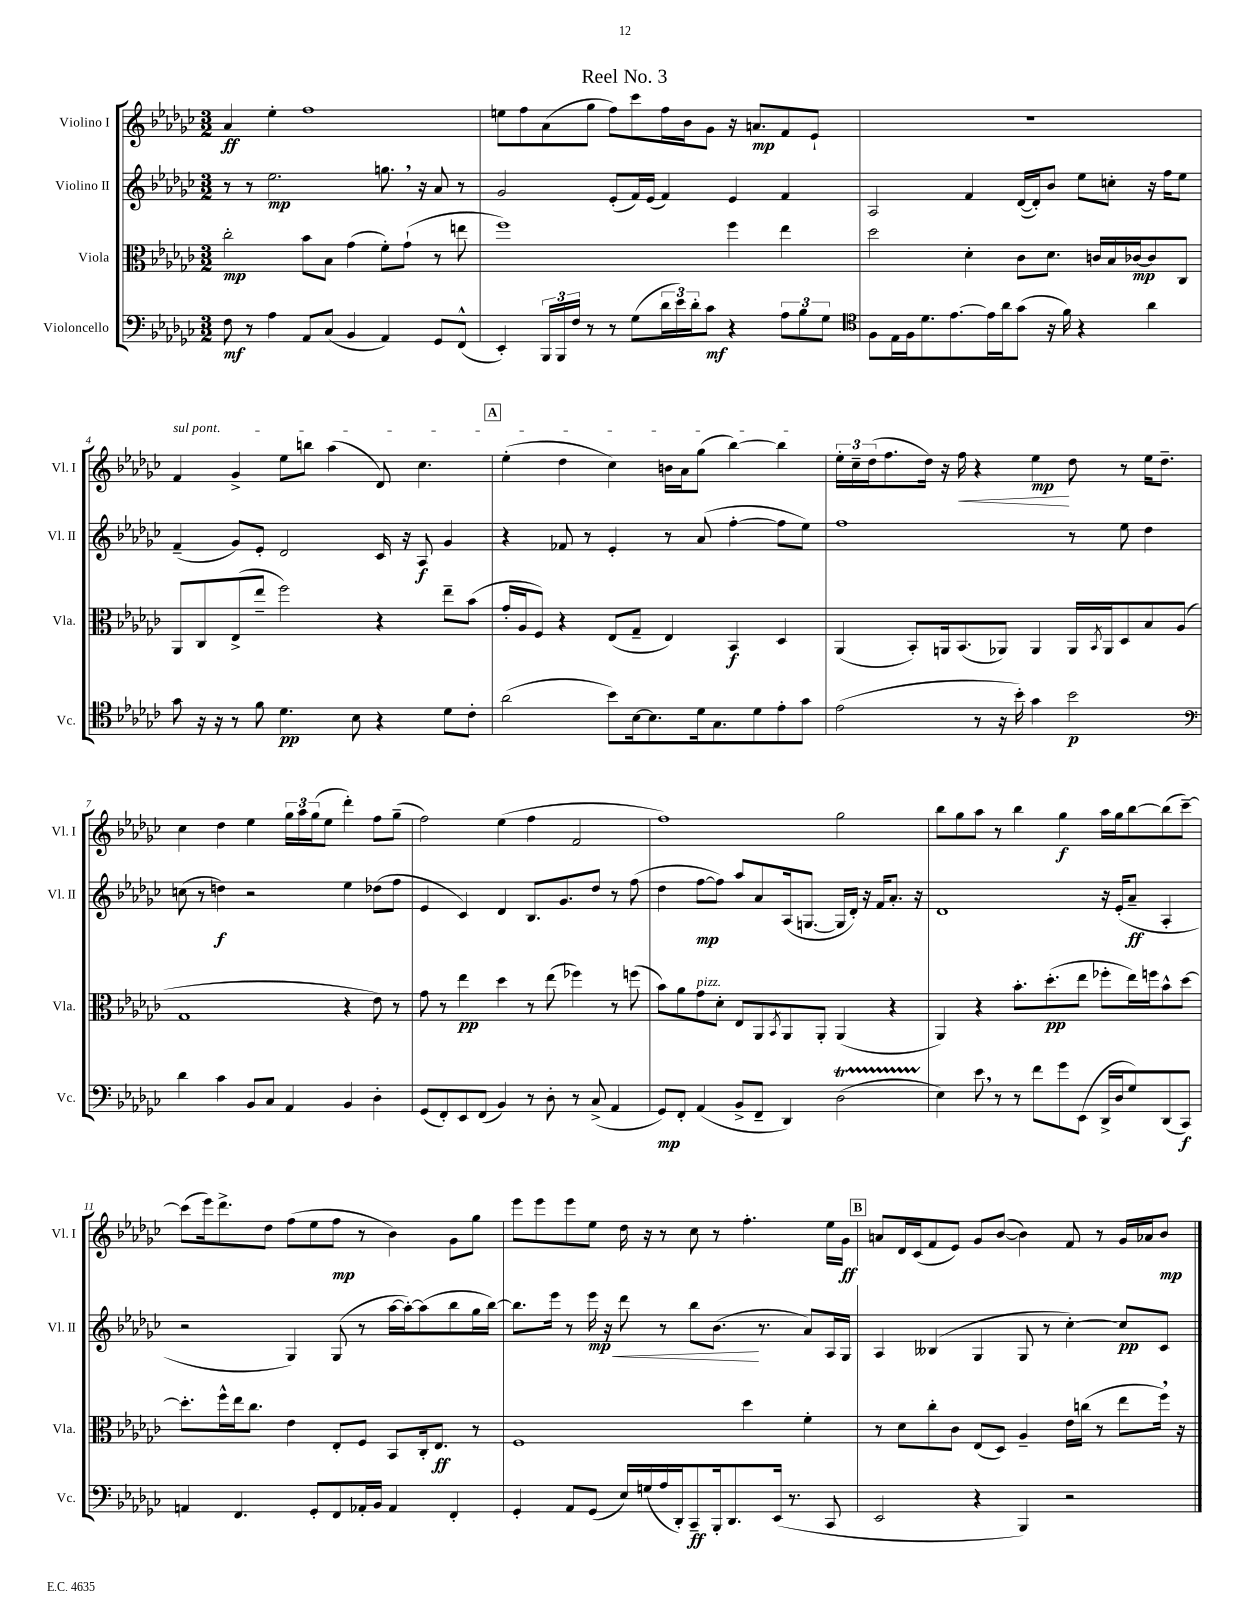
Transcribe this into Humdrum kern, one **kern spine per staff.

**kern	**kern	**kern	**kern
*staff4	*staff3	*staff2	*staff1
*clefF4	*clefC3	*clefG2	*clefG2
*k[b-e-a-d-g-c-]	*k[b-e-a-d-g-c-]	*k[b-e-a-d-g-c-]	*k[b-e-a-d-g-c-]
*M3/2	*M3/2	*M3/2	*M3/2
8F	2cc-'	8r	4a-
8r	.	8r	.
4A-	.	2.ee-	4ee-'
8AA-	8b-	.	1ff
(8C-	8B-	.	.
4BB-	(4g-	.	.
4AA-)	8f')	8.gg	.
.	(8g-`	.	.
.	.	16r	.
8GG-	8r	8a-	.
(8FF^^	8ee	8r	.
=	=	=	=
4EE-')	1ff)	2g-	8ee
.	.	.	8ff
24BBB-	.	.	(8a-
24BBB-	.	.	.
24F	.	.	.
8r	.	.	8gg-
8r	.	(8e-'	8ff)
(8G-	.	16f)	8ccc-
.	.	(16e-	.
24d-	.	4f)	16ff
24e-)	.	.	.
.	.	.	16b-
24d-'	.	.	.
8c-	.	.	8g-
4r	4ff	4e-	16r
.	.	.	8.a
12A-	4ee-	4f	8f
12B-	.	.	.
.	.	.	8e-`
12G-	.	.	.
=	=	=	=
*clefC4	*	*	*
8F	2dd-	2A-	1.r
16E-	.	.	.
16F	.	.	.
8.d-	.	.	.
[8.e-	.	.	.
.	4d-'	4f	.
16e-]	.	.	.
16a-	.	.	.
(8g-	8c-	([16d-	.
.	.	16d-'])	.
16r	8.d-	8b-	.
16f)	.	.	.
4r	.	8ee-	.
.	16c	.	.
.	16B-	8cc'	.
.	[16c-	.	.
4a-	8c-]	16r	.
.	.	16ff	.
.	8C-	8ee-	.
=	=	=	=
8g-	8AA-	(4f~	4f
16r	8C-	.	.
16r	.	.	.
8r	(8E-^	8g-)	4g-^
8f	8ee-~	8e-'	.
4.d-	2ff)	2d-	8ee-
.	.	.	8bb
.	.	.	(4aa-
8B-	.	.	.
4r	4r	16c-	8d-)
.	.	16r	.
.	.	8A-	4.cc-
8d-	8ee-~	4g-	.
8c-'	(8b-	.	.
=	=	=	=
(2a-	16g-'	4r	(4ee-'
.	16A-	.	.
.	8F)	.	.
.	4r	8f-	4dd-
.	.	8r	.
8b-)	(8E-	4e-'	4cc-)
[16B-	8G-~	.	.
8.B-]	.	.	.
.	4E-)	8r	16b
.	.	.	16a-
16d-	.	(8a-	(8gg-
8.G-	.	.	.
.	4BB-	[4ff'	[4bb-)
8d-	.	.	.
8e-'	4D-	8ff]	4bb-]
8g-	.	8ee-)	.
=	=	=	=
(2e-	(4AA-	1ff	24ee-'
.	.	.	24cc-~
.	.	.	(24dd-
.	.	.	8.ff
.	8BB-')	.	.
.	.	.	16dd-)
.	16AA	.	16r
.	(8.BB-	.	16ff
8r	.	.	4r
16r	8AA-)	.	.
16b-')	.	.	.
4g-	4AA-	.	4ee-
2b-	16AA-	8r	8dd-
.	8qBB-	.	.
.	16AA-	.	.
.	8D-	8ee-	8r
.	8B-	4dd-	16ee-
.	.	.	8.dd-~
.	(8A-	.	.
=	=	=	=
*clefF4	*	*	*
4d-	1G-	(8cc	4cc-
.	.	8r	.
4c-	.	4dd)	4dd-
8BB-	.	2r	4ee-
8C-	.	.	.
4AA-	.	.	24gg-
.	.	.	24aa-
.	.	.	(24gg-
.	.	.	8ee-
4BB-	4r	4ee-	4ddd-')
4D-'	8e-)	(8dd-	8ff
.	8r	8ff	(8gg-~
=	=	=	=
(8GG-	8g-	4e-	2ff)
8FF')	8r	.	.
8EE-	4ee-	4c-)	.
(8FF	.	.	.
4BB-)	4dd-	4d-	(4ee-
8r	8r	8.B-	4ff
8D-'	(8ee-	.	.
.	.	8.g-	.
8r	4ff-)	.	2f
(8C-^	.	8dd-	.
4AA-	8r	8r	.
.	(8ff	(8ff	.
=	=	=	=
8GG-)	8b-)	4dd-	1ff)
8FF'	8a-	.	.
(4AA-	8g-	[8ff	.
.	8d-'	8ff])	.
8BB-^	8E-	8aa-	.
8FF~	8AA-	8a-	.
.	8qBB-	.	.
4DD-)	8AA-	(16A-	.
.	.	[8.G	.
.	8AA-'	.	.
(2D-	(4AA-	16G]	2gg-
.	.	16d-')	.
.	.	16r	.
.	.	16f	.
.	4r	8.a-'	.
.	.	16r	.
=	=	=	=
4E-)	4AA-)	1d-	8bb-
.	.	.	8gg-
8e-	4r	.	8aa-
8r	.	.	8r
8r	8.b-'	.	4bb-
8f	.	.	.
.	(8.dd-'	.	.
8g-	.	.	4gg-
(8EE-	8ee-	.	.
16DD-^	8ff-'	16r	16aa-
16D-	.	(16e-'	16gg-
8G-)	16ee-)	8a-~	[8bb-
.	16ff	.	.
(8DD-	8b-^^	4A-'	(8bb-]
8CC-)	[8dd-	.	[8ccc-~)
=	=	=	=
4AA	8.dd-']	2r	(8ccc-]
.	.	.	16eee-)
.	16ff^^	.	8.ddd-^
4.FF	16ee-	.	.
.	8.cc-	.	.
.	.	.	8dd-
.	4e-	4G-)	(8ff
8GG-'	.	.	8ee-
8FF	8E-'	(8G-	8ff
16AA-'	8F	8r	8r
16BB-	.	.	.
4AA-	8BB-	[16aa-	4b-)
.	.	16aa-'_)	.
.	16C-'	(8aa-]	.
.	8.E-	.	.
4FF'	.	8bb-	8g-
.	8r	16gg-	8gg-
.	.	[16bb-)	.
=	=	=	=
4GG-'	1F	8.bb-]	8eee-
.	.	.	8eee-
.	.	16eee-	.
8AA-	.	8r	8eee-
(8GG-	.	16eee-	8ee-
.	.	16r	.
16E-)	.	8ddd-	16dd-
(16G	.	.	16r
16A-	.	8r	8r
16DD-')	.	.	.
8CC-~	.	8bb-	8cc-
16BBB-'	.	(8.b-	8r
8.DD-	.	.	.
.	4dd-	.	4.ff'
.	.	8.r	.
(16EE-	.	.	.
8.r	.	.	.
.	4f'	8a-)	.
8CC-	.	16A-	16ee-
.	.	16G-	16g-
=	=	=	=
2EE-	8r	4A-	8a
.	8d-	.	16d-
.	.	.	(16c-
.	8cc-'	(4B--	8f
.	8c-	.	8e-)
4r	(8E-	4G-	8g-
.	8D-)	.	([8b-
4BBB-)	4A-~	8G-	4b-])
.	.	8r	.
2r	16e-	[4cc-')	8f
.	(16cc	.	.
.	8r	.	8r
.	8ee-	8cc-]	16g-
.	.	.	16a-
.	16ff)	8c-	8b-
.	16r	.	.
==	==	==	==
*-	*-	*-	*-
